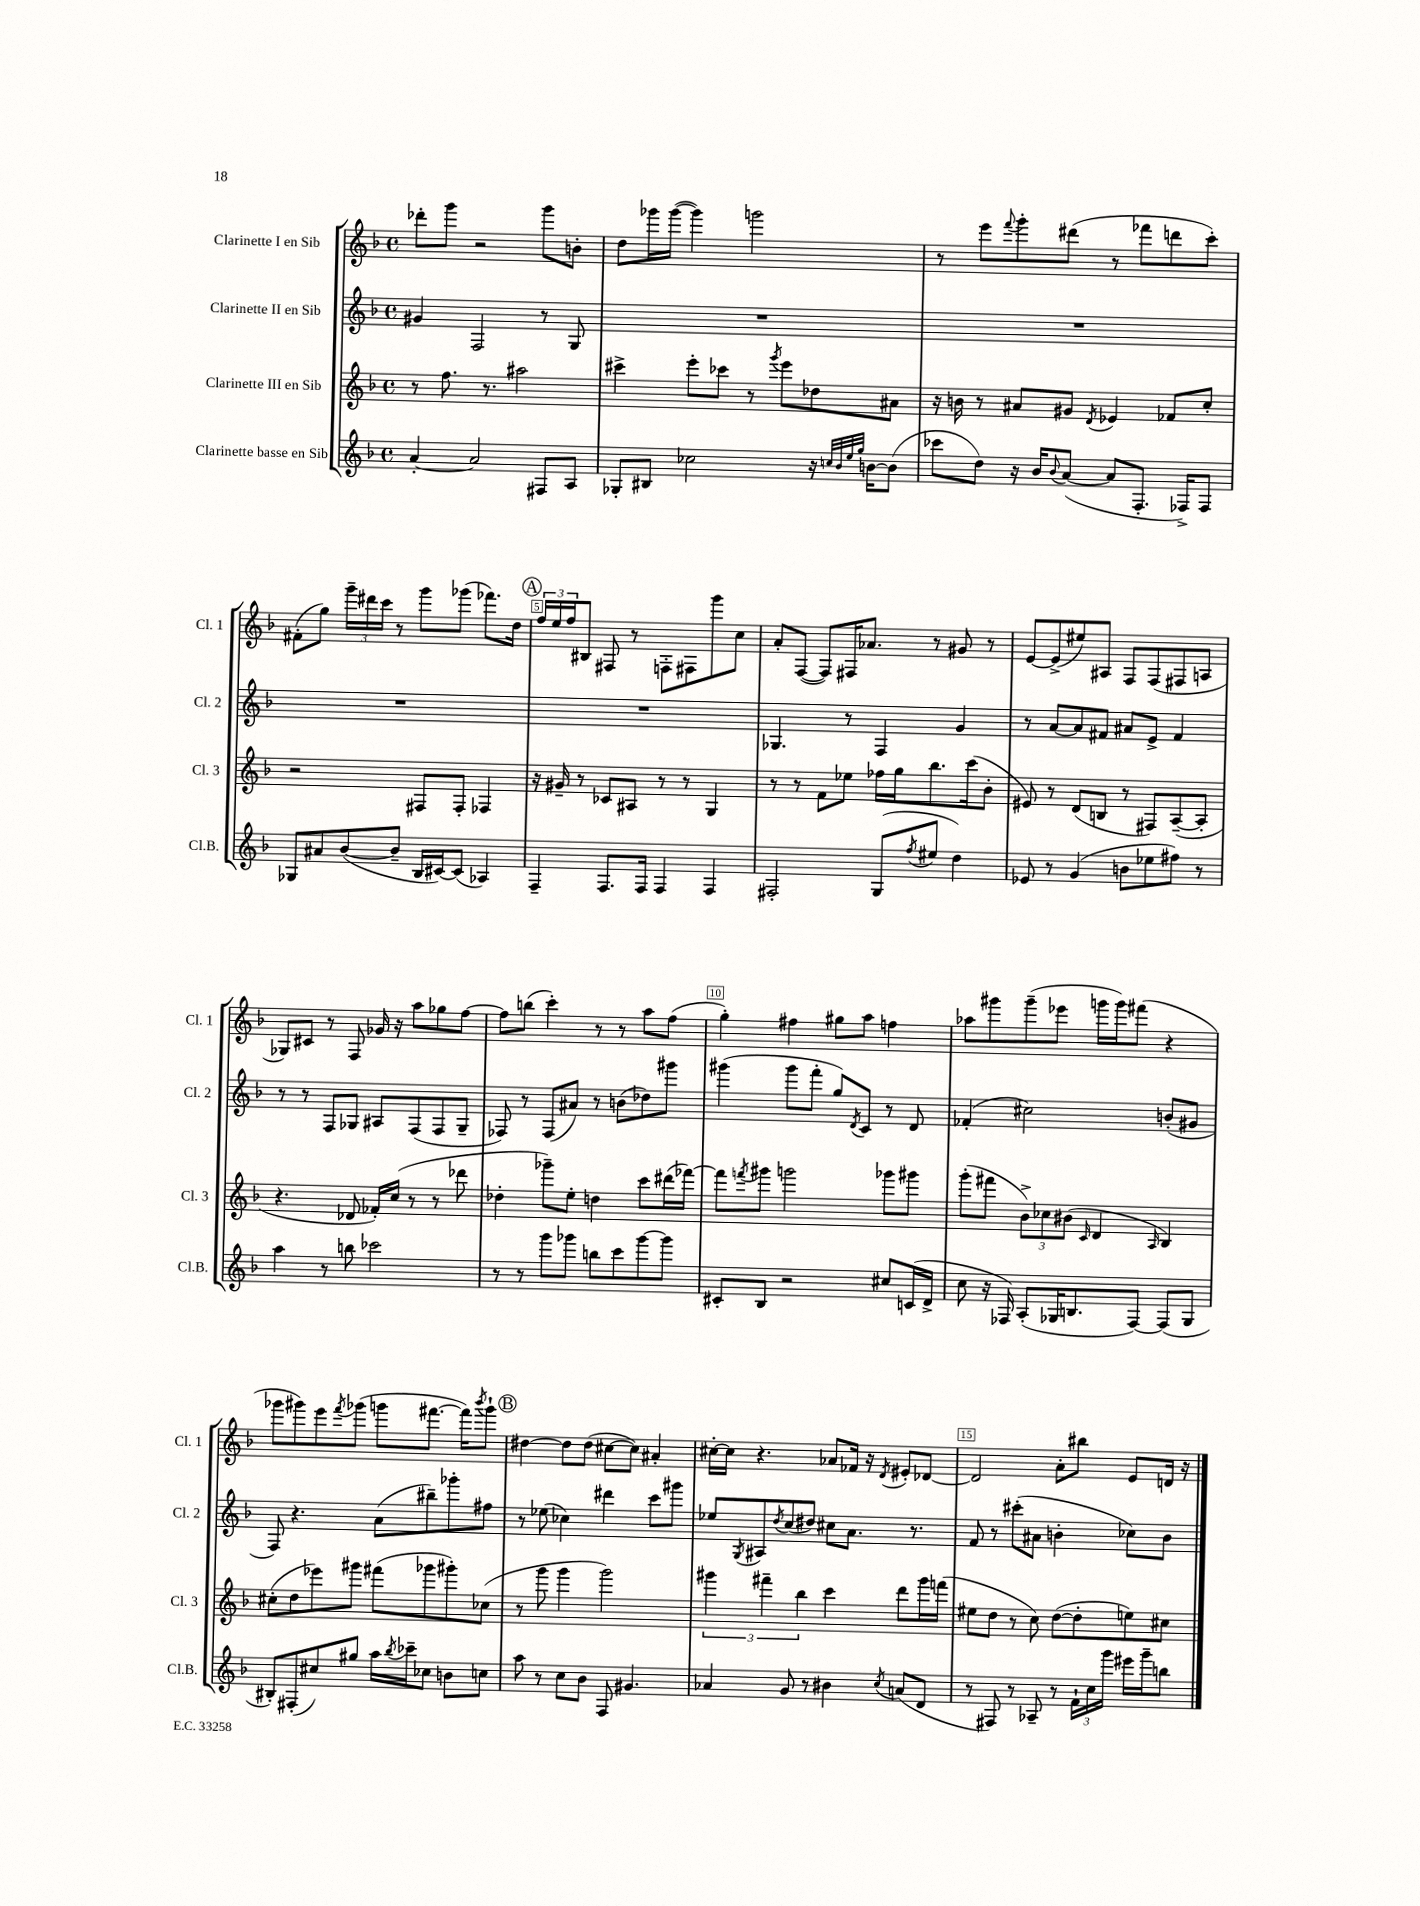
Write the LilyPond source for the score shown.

<<
\new StaffGroup <<
\new Staff = "s0" \with { instrumentName = "Clarinette I en Sib" shortInstrumentName = "Cl. 1" } {
    \clef treble \key f \major \defaultTimeSignature \time 4/4
    des'''8-. g'''8 r2 g'''8 b'8-. |
    d''8 ges'''16 ges'''16~( ges'''4) g'''2 |
    r8 e'''8 \appoggiatura { f'''8 } g'''8-. dis'''8( r8 fes'''8 d'''8 c'''8-.) |
    fis'8-.( g''8) \tuplet 3/2 { g'''16-- dis'''16 c'''16 } r8 g'''8 ges'''8( fes'''8.) d''16 |
    \mark \markup { \circle "A" } \tuplet 3/2 { f''16 e''16 f''16 } bis8 fis8 r8 f8-. fis8 g'''8 c''8 |
    a'8-. f8~( f8) fis16 aes'8. r8 gis'8 r8 |
    e'8~ e'8->( eis''8) ais8 f8 f8( fis8 a8 |
    ges8) cis'8 r8 f8 ges'16 r16 a''8 ges''8 f''8~ |
    f''8 b''8( c'''4-.) r8 r8 a''8 f''8( |
    g''4-.) fis''4 gis''8 a''8 f''4 |
    aes''8 gis'''8 gis'''8--( ees'''8 g'''16 g'''16) fis'''8( r4 |
    ges'''8 gis'''8) e'''8 \acciaccatura { f'''8 } ges'''8( g'''8 fis'''8.~ fis'''16) \acciaccatura { bes'''8 } g'''8-! |
    \mark \markup { \circle "B" } dis''4~ dis''8 dis''8( cis''8~ cis''8) ais'4-. |
    cis''16~-. cis''16 r4. aes'8 fes'16 r16 \acciaccatura { d'8 } eis'8-. des'8~ |
    des'2 a'8-. bis''8 e'8 d'16 r16 \bar "|." |
}
\new Staff = "s1" \with { instrumentName = "Clarinette II en Sib" shortInstrumentName = "Cl. 2" } {
    \clef treble \key f \major \defaultTimeSignature \time 4/4
    gis'4 f2 r8 g8 |
    R1 |
    R1 |
    R1 |
    \mark \markup { \circle "A" } R1 |
    ges4. r8 f4 g'4 |
    r8 a'8~ a'8 fis'8 ais'8 e'8-> fis'4 |
    r8 r8 f8 ges8 ais8 f8( f8 ges8-- |
    fes8) r8 fes8( ais'8) r8 b'8( des''8) gis'''8 |
    gis'''4( gis'''8 f'''8-. g''8) \acciaccatura { d'8 } c'8 r8 d'8 |
    fes'4-.( cis''2) b'8-.( gis'8 |
    f8) r4. a'8( bis''8--) ges'''8-. fis''8 |
    \mark \markup { \circle "B" } r8 ees''8( ces''4) dis'''4 c'''8 gis'''8 |
    ees''8 \acciaccatura { g8 } ais8 \acciaccatura { d''8 } c''8( dis''8) cis''8 a'8. r8. |
    f'8 r8 cis'''8-.( ais'8 b'4-. ces''8) b'8 \bar "|." |
}
\new Staff = "s2" \with { instrumentName = "Clarinette III en Sib" shortInstrumentName = "Cl. 3" } {
    \clef treble \key f \major \defaultTimeSignature \time 4/4
    r8 f''8. r8. ais''2 |
    cis'''4-> e'''8-. ces'''8 r8 \acciaccatura { g'''8 } e'''8 des''8 ais'8 |
    r16 b'16 r8 ais'8 gis'8 \acciaccatura { d'8 } ees'4 fes'8 c''8-. |
    r2 fis8 fis8-. fes4 |
    \mark \markup { \circle "A" } r16 gis'16-- r8 ces'8 ais8 r8 r8 g4 |
    r8 r8 f'8 ees''8 fes''16 g''16 bes''8. c'''16( bes'8-. |
    eis'8) r8 d'8( b8 r8 fis8) a8~--( a8-. |
    r4. des'8 fes'16-.) c''16( r8 r8 des'''8 |
    des''4-. ges'''8--) e''8-. d''4 c'''8 dis'''16( fes'''16~) |
    fes'''8 \acciaccatura { f'''8 } gis'''8 g'''2 ges'''8 gis'''8 |
    g'''8-.( fis'''8 \tuplet 3/2 { bes'8->) ces''8 bis'8( } \grace { c'16 } d'4 \grace { a16 } bes4) |
    cis''8-.( d''8 ees'''8) gis'''8 fis'''8( ges'''8 gis'''8-.) ces''8( |
    \mark \markup { \circle "B" } r8 g'''8 g'''4 g'''2) |
    \tuplet 3/2 { gis'''4 fis'''4-- bes''4 } c'''4 d'''8 gis'''16 f'''16( |
    eis''8 d''8 r8 c''8) d''8~( d''8-. e''8) cis''8 \bar "|." |
}
\new Staff = "s3" \with { instrumentName = "Clarinette basse en Sib" shortInstrumentName = "Cl.B." } {
    \clef treble \key f \major \defaultTimeSignature \time 4/4
    a'4~-. a'2 fis8 a8 |
    ges8-. bis8 ces''2 r16 \grace { c''32 bes'32 e''32 g''32 } b'16~ b'8( |
    ces'''8 d''8) r16 bes'16 \appoggiatura { bes'8 } a'8~( a'8 f8.-. fes16->) fes8 |
    ges8 ais'8 bes'8~( bes'8-- bes16 cis'16~) cis'8( aes4) |
    \mark \markup { \circle "A" } f4-- f8. f16 f4 f4 |
    fis2-. g8( \acciaccatura { f''8 } eis''8 d''4) |
    ees'8 r8 g'4( b'8 ees''8 fis''8) r8 |
    a''4 r8 b''8 ces'''2 |
    r8 r8 g'''8 ges'''8 b''8 c'''8 ges'''8~ ges'''8 |
    cis'8-. bes8 r2 cis''8 c'16( d'16-> |
    c''8 r16 fes16) a8-.( ges16 b8. fes8~) fes8( ges8 |
    bis8-.) fis8-.( cis''8) gis''8 a''16 \acciaccatura { bes''8 } ces'''16-- ces''8 b'8 c''8 |
    \mark \markup { \circle "B" } a''8 r8 c''8 bes'8 f8 gis'4. |
    aes'4 g'8 r8 bis'4 \acciaccatura { c''8 } a'8( d'8 |
    r8 fis8) r8 aes8-- r8 \tuplet 3/2 { f'16-! c''16 g'''16 } eis'''16 g'''16-- b''8 \bar "|." |
}
>>
>>
\layout { \context { \Score \override BarNumber.break-visibility = ##(#f #t #t) barNumberVisibility = #(every-nth-bar-number-visible 5) \override BarNumber.stencil = #(make-stencil-boxer 0.1 0.3 ly:text-interface::print) } }
